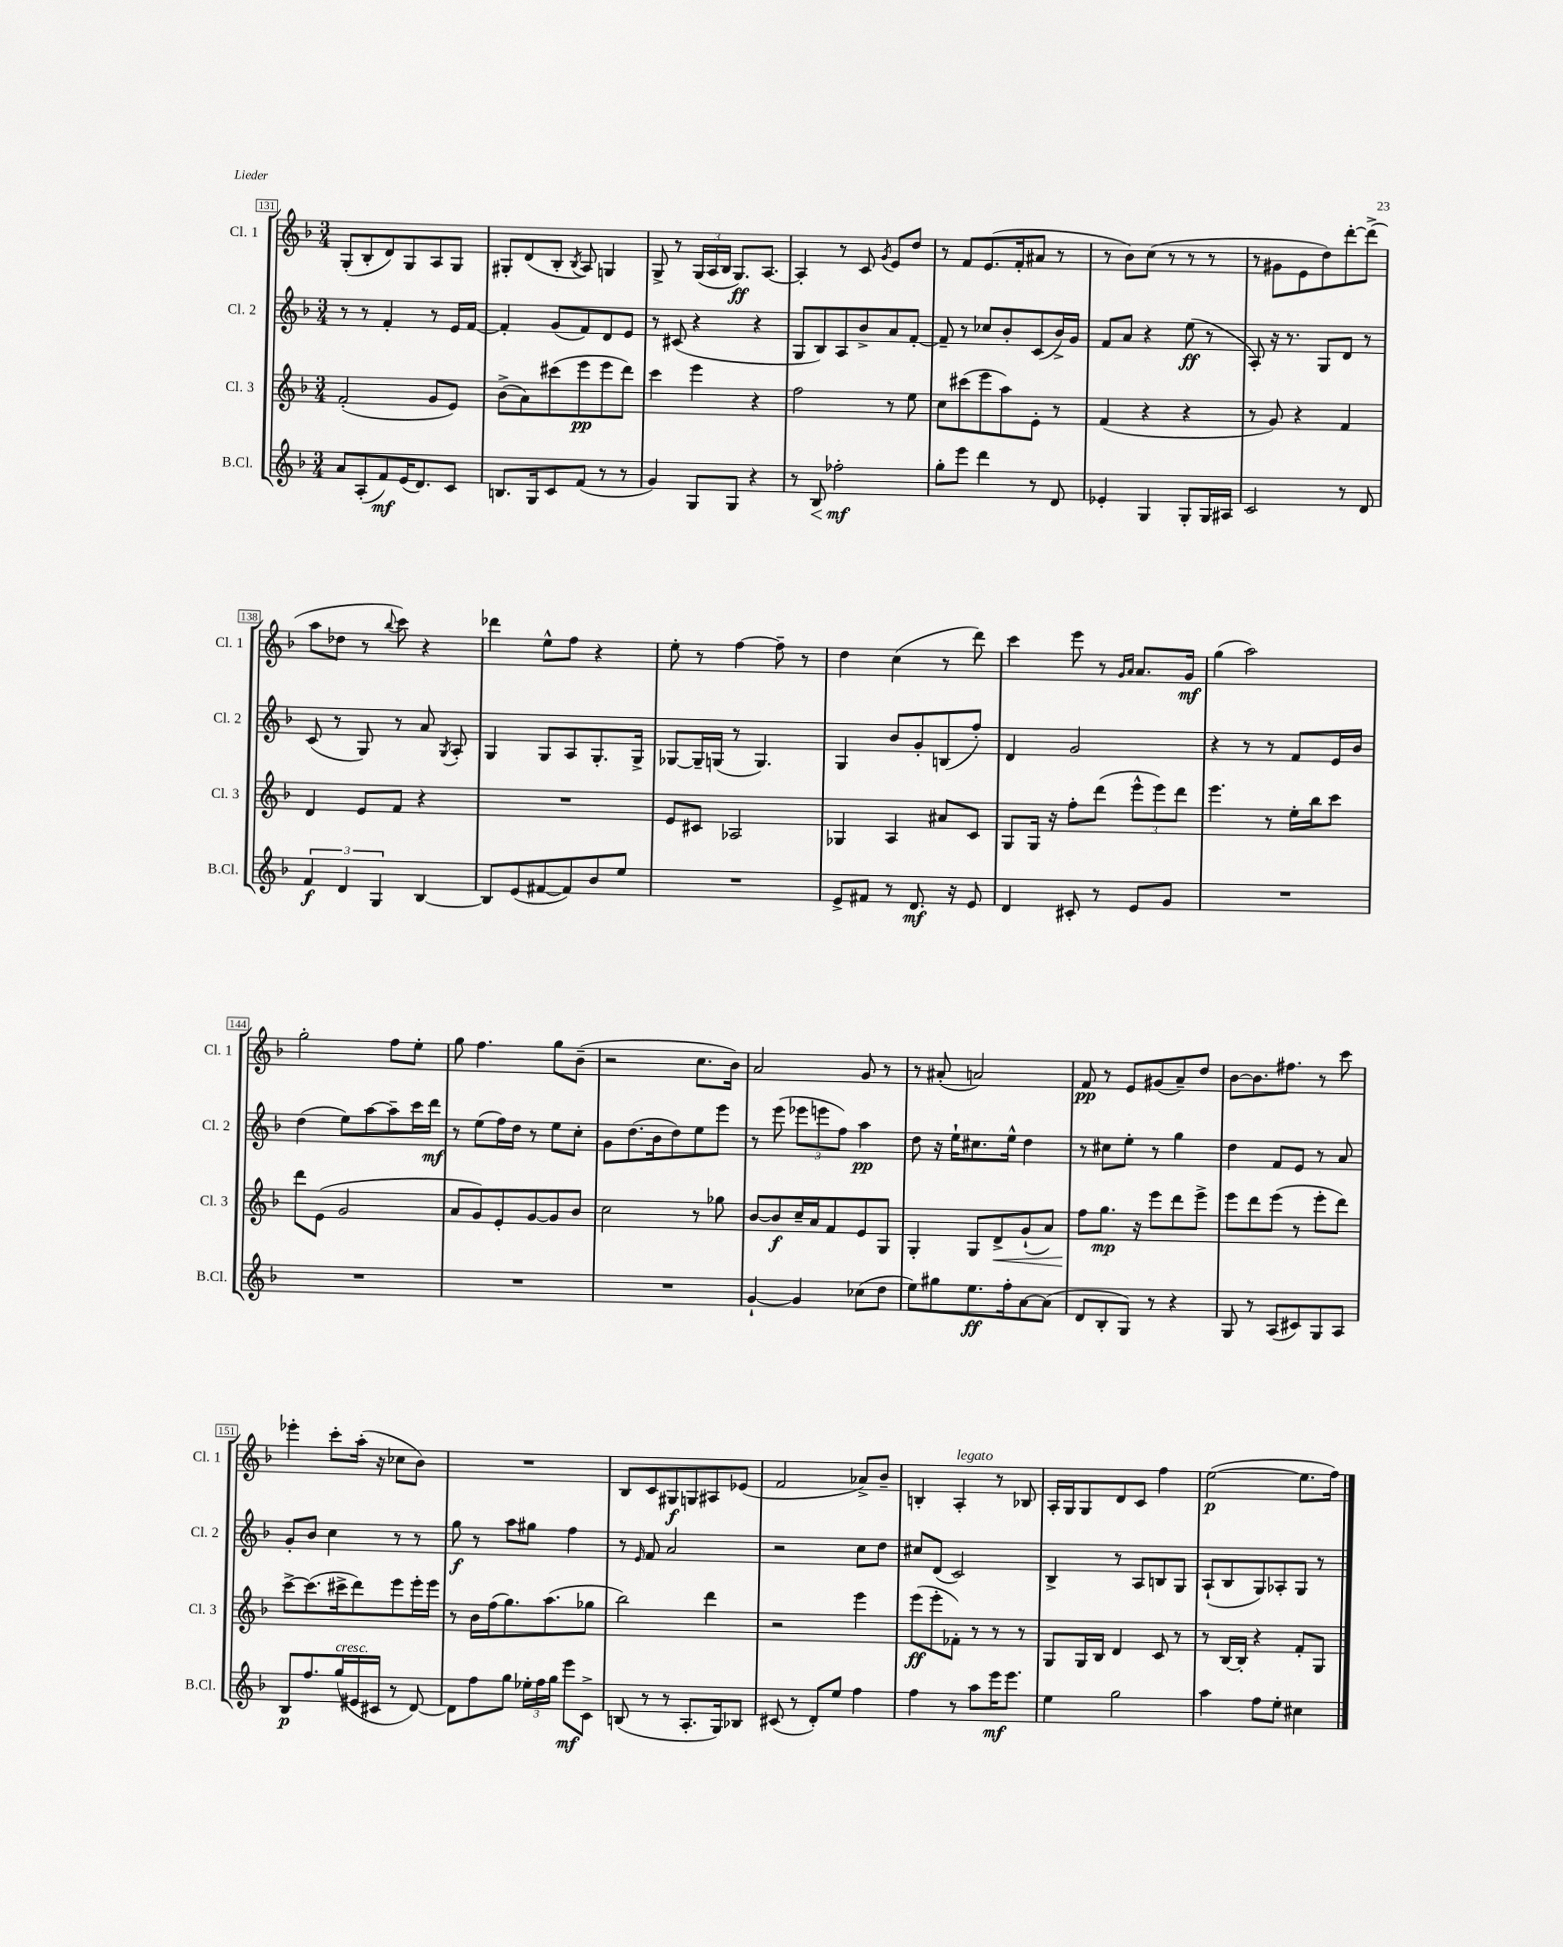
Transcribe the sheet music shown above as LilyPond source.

<<
\new StaffGroup <<
\new Staff = "s0" \with { instrumentName = "Cl. 1" shortInstrumentName = "Cl. 1" } {
    \clef treble \key f \major \numericTimeSignature \time 3/4
    \autoBeamOff g8[-.( bes8-. d'8) g8 a8 g8] |
    gis8[-. d'8( bes8]-. \acciaccatura { bes8 } a8) g4 |
    g8-> r8 \tuplet 3/2 { g16[( a16 bes16] } g8.[\ff) a8.]~ |
    a4-. r8 c'8 \acciaccatura { g'8 } e'8[ d''8] |
    r8 f'8[ e'8.( f'16-. ais'8] r8 |
    r8 bes'8[) c''8]( r8 r8 r8 |
    r8 gis'8[ e'8 d''8) d'''8~-. d'''8]->( |
    a''8[ des''8] r8 \appoggiatura { bes''8 } c'''8) r4 |
    des'''4 e''8[-^ f''8] r4 |
    e''8-. r8 f''4~ f''8-- r8 |
    d''4 c''4( r8 d'''8) |
    c'''4 e'''8 r8 \grace { g'16[ a'16] } a'8.[ g'16]\mf |
    g''4( a''2) |
    g''2-. f''8[ e''8]-. |
    g''8 f''4. g''8[ bes'8]--( |
    r2 c''8.[ bes'16]) |
    a'2 g'8 r8 |
    r8 ais'8-.( a'2) |
    f'8\pp r8 e'8[ gis'8( a'8--) d''8] |
    bes'8[~ bes'8. fis''8.] r8 c'''8 |
    ees'''4-. c'''8[-. a''16]-.( r16 ces''8[ bes'8]) |
    R2. |
    bes8[ c'8 gis8\f g8 ais8 ees'8]( |
    f'2 aes'8[->) bes'8]-- |
    b4-. a4-.^\markup { \italic "legato" } r8 bes8 |
    a16[-. g16 g8 d'8 c'8] f''4 |
    e''2~\p( e''8.[ f''16]) \bar "|." |
}
\new Staff = "s1" \with { instrumentName = "Cl. 2" shortInstrumentName = "Cl. 2" } {
    \clef treble \key f \major \numericTimeSignature \time 3/4
    \autoBeamOff r8 r8 f'4-. r8 e'16[ f'16]~ |
    f'4-. g'8[( f'8) d'8 e'8] |
    r8 cis'8( r4 r4 |
    g8[ bes8) a8 bes'8-> a'8 f'8]~-. |
    f'8-- r8 ces''8[ bes'8-. c'8( bes'16->) g'16] |
    f'8[ a'8] r4 e''8\ff( r8 |
    a8-.) r16 r8. g8[ d'8] r8 |
    c'8( r8 g8) r8 a'8 \acciaccatura { g8 } a8-. |
    g4 g8[ a8 g8.-. g16]-> |
    ges8[~ ges16-- g16]( r8 g4.) |
    g4 bes'8[ g'8-. b8( f''8]-.) |
    d'4 g'2 |
    r4 r8 r8 f'8[ e'16 bes'16] |
    d''4( e''8[) a''8~ a''8-- c'''16 d'''16]\mf |
    r8 e''8[( f''16) d''16] r8 e''8[ c''8]-. |
    g'8[ d''8.( bes'16 d''8) e''8 e'''8] |
    r8 e'''8( \tuplet 3/2 { ees'''8[ e'''8 f''8]) } a''4\pp |
    d''8 r16 e''16[-! cis''8. e''16]-^ d''4 |
    r8 cis''8[ e''8]-. r8 g''4 |
    d''4 f'8[ e'8] r8 a'8 |
    g'8[-. bes'8] c''4 r8 r8 |
    g''8\f r8 a''8[ gis''8] f''4 |
    r8 \grace { e'16 } f'8 a'2 |
    r2 c''8[ d''8] |
    cis''8[ d'8]( c'2) |
    bes4-> r8 a8[ b8 g8] |
    a8[-!( bes8 g8) aes8-. g8] r8 \bar "|." |
}
\new Staff = "s2" \with { instrumentName = "Cl. 3" shortInstrumentName = "Cl. 3" } {
    \clef treble \key f \major \numericTimeSignature \time 3/4
    \autoBeamOff f'2-.( g'8[ e'8]) |
    bes'8[->( a'8) cis'''8( e'''8\pp e'''8 d'''8]) |
    c'''4 e'''4 r4 |
    f''2 r8 e''8 |
    c''8[ cis'''8( e'''8 a''8) e'8]-. r8 |
    f'4( r4 r4 |
    r8 g'8) r4 f'4 |
    d'4 e'8[ f'8] r4 |
    R2. |
    e'8[ cis'8] aes2 |
    ges4 a4 ais'8[ c'8] |
    g8[ g16] r16 f''8[-. d'''8]( \tuplet 3/2 { e'''8[-^ e'''8) d'''8] } |
    e'''4. r8 e''16[-. bes''16 c'''8] |
    d'''8[ e'8]( g'2 |
    a'8[ g'8) e'8-. g'8~ g'8 bes'8] |
    c''2 r8 ges''8 |
    bes'8[~ bes'8\f c''16-- a'16 f'8 e'8 g8] |
    g4-. g8[ d'8->\< g'8-!( a'8]) |
    f''8[\! g''8.]\mp r16 e'''8[ d'''8 e'''8]-> |
    e'''8[ d'''8 e'''8]( r8 e'''8[-. d'''8]) |
    c'''8[~-> c'''8.( cis'''16-> d'''8) e'''8 e'''16-. e'''16] |
    r8 bes'16[ f''16( g''8.) a''8.( ges''8] |
    bes''2) d'''4 |
    r2 e'''4 |
    e'''8[\ff( e'''8-. fes'8]-.) r8 r8 r8 |
    g8[ g16 bes16] d'4 c'8 r8 |
    r8 bes16[~ bes16]-. r4 f'8[-. g8] \bar "|." |
}
\new Staff = "s3" \with { instrumentName = "B.Cl." shortInstrumentName = "B.Cl." } {
    \clef treble \key f \major \numericTimeSignature \time 3/4
    \autoBeamOff a'8[ a8-.( f'8\mf) e'16( d'8.) c'8] |
    b8.[ g16 c'8 f'8]( r8 r8 |
    g'4) g8[ g8] r4 |
    r8 bes8\< fes''2-.\mf\! |
    g''8[-. e'''8] d'''4 r8 d'8 |
    ees'4-. g4 g8[-. g16 ais16] |
    c'2 r8 d'8 |
    \tuplet 3/2 { f'4\f d'4 g4 } bes4~ |
    bes8[ e'8( fis'8~ fis'8) bes'8 e''8] |
    R2. |
    e'8[-> fis'8] r8 d'8.\mf r16 e'8 |
    d'4 cis'8-. r8 e'8[ g'8] |
    R2. |
    R2. |
    R2. |
    R2. |
    g'4~-! g'4 ces''8[( d''8] |
    e''8[) gis''8 e''8.\ff f''16-. a'8~ a'8]( |
    d'8[ bes8-. g8]) r8 r4 |
    g8 r8 a8[( cis'8) g8 a8] |
    bes8[\p f''8. g''16^\markup { \italic "cresc." }( eis'16 cis'16] r8 d'8~) |
    d'8[ f''8 g''8] \tuplet 3/2 { ees''16[-. f''16 g''16] } e'''8[\mf c'8]-> |
    b8( r8 r8 a8.[-. g16) bes8] |
    cis'8( r8 d'8[-.) e''8] f''4 |
    f''4 r8 a''8[ e'''16\mf e'''8.] |
    e''4 g''2 |
    a''4 f''8[ e''8]-. cis''4 \bar "|." |
}
>>
>>
\layout { \context { \Score currentBarNumber = #131 \override BarNumber.stencil = #(make-stencil-boxer 0.1 0.3 ly:text-interface::print) } }
